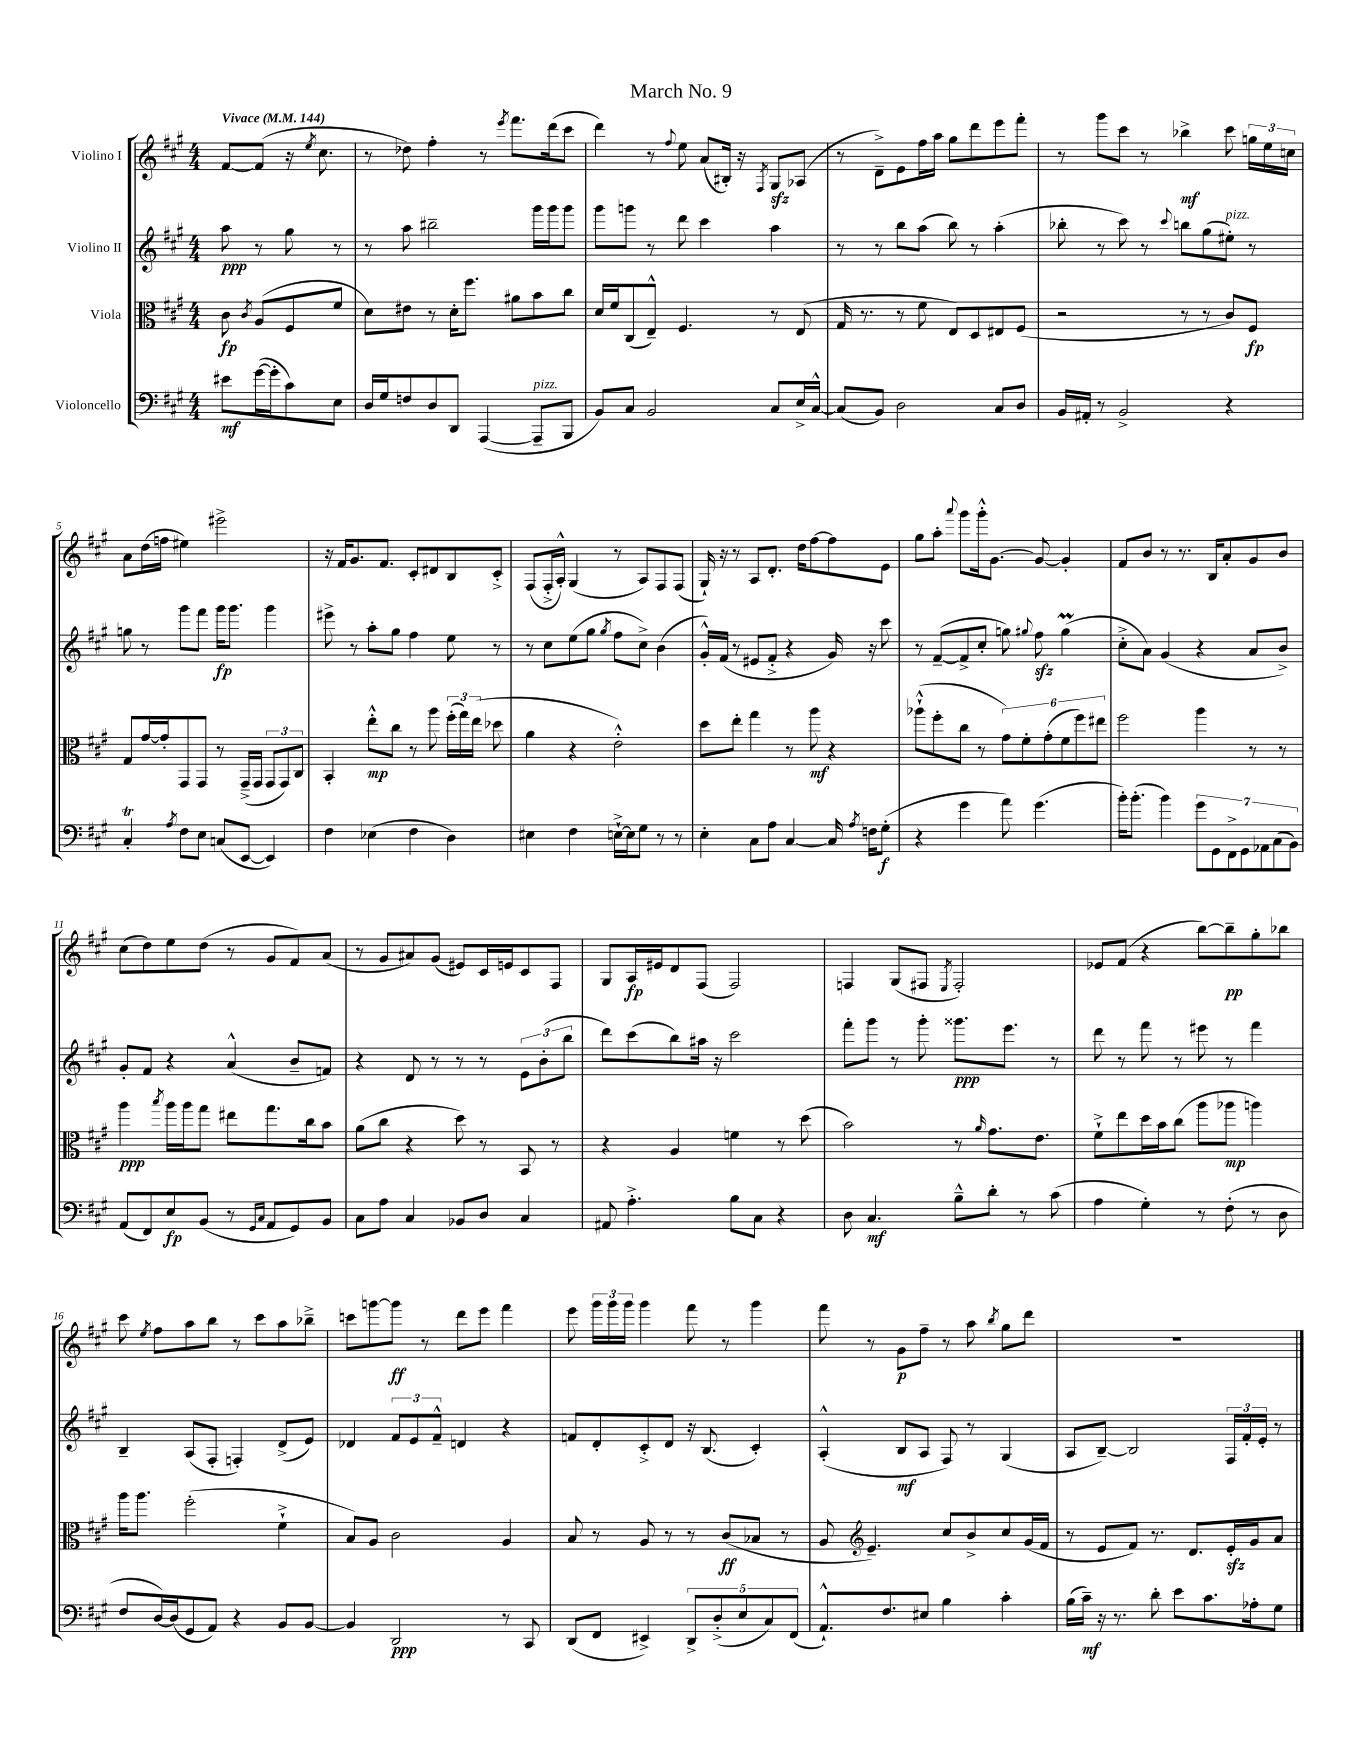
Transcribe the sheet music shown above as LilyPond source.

\header { title = "March No. 9" }
<<
\new StaffGroup <<
\new Staff = "s0" \with { instrumentName = "Violino I" } {
    \clef treble \key a \major \numericTimeSignature \time 4/4 \partial 2 \tempo "Vivace" 4 = 144
    \autoBeamOff fis'8[~ fis'8]( r16 \acciaccatura { e''8 } cis''8. |
    r8 des''8) fis''4-. r8 \acciaccatura { e'''8 } fis'''8.[ d'''16( cis'''8] |
    d'''4) r8 \appoggiatura { fis''8 } e''8 a'8[( bis16]-.) r16 \acciaccatura { fis8 } gis8[\sfz aes8]( |
    r8 d'8[--->) e'8 fis''16 a''16] gis''8[ d'''8 e'''8 fis'''8]-. |
    r8 gis'''8[ cis'''8] r8 bes''4->\mf cis'''8 \tuplet 3/2 { g''16[ e''16 c''16] } |
    a'8[ d''16( f''16] eis''4) eis'''2-> |
    r16 fis'16[ gis'8. fis'8.] cis'8[-. dis'8 b8 cis'8]-.-> |
    fis8[( fis16-.-> a16]-.-^) gis4( r8 a8[) fis8 fis8]( |
    gis16-!) r16 r8 a8[ d'8.]-. d''16[ fis''8~ fis''8 e'8] |
    gis''8[ a''8]-. \appoggiatura { a'''8 } gis'''8[ gis'''16-.-^ gis'8.]~ gis'8~ gis'4-. |
    fis'8[ b'8] r8 r8. b16[ a'8-. gis'8 b'8] |
    cis''8[( d''8) e''8 d''8]( r8 gis'8[ fis'8) a'8]( |
    r8 gis'8[ ais'8) gis'8]( eis'8[) cis'16 e'16 cis'8 fis8] |
    gis8[ a16\fp eis'16 d'8 fis8]( fis2) |
    f4 gis8[( fis8] \acciaccatura { e8 } fis2-.) |
    ees'8[ fis'8]( r4 b''8[~) b''8--\pp gis''8-. bes''8] |
    cis'''8 \acciaccatura { e''8 } fis''8[ a''8 b''8] r8 cis'''8[ a''8 bes''8]---> |
    c'''8[ g'''8~ g'''8]\ff r8 d'''8[ e'''8] fis'''4 |
    e'''8 \tuplet 3/2 { gis'''16[ gis'''16 gis'''16] } gis'''4 fis'''8 r8 gis'''4 |
    fis'''8 r8 gis'8[\p fis''8]-- r8 a''8 \acciaccatura { b''8 } gis''8[ d'''8] |
    R1 \bar "|." |
}
\new Staff = "s1" \with { instrumentName = "Violino II" } {
    \clef treble \key a \major \numericTimeSignature \time 4/4 \partial 2
    \autoBeamOff a''8\ppp r8 gis''8 r8 |
    r8 a''8 bis''2-- gis'''16[ gis'''16 gis'''8] |
    gis'''8[ g'''8] r8 d'''8 cis'''4 a''4 |
    r8 r8 b''8[ a''8]( b''8) r8 a''4-.( |
    bes''8-. r8 cis'''8) r8 \appoggiatura { cis'''8 } b''8[ gis''8( eis''8]-.^\markup { \italic "pizz." }) r8 |
    g''8 r8 gis'''8[ fis'''8] gis'''16[\fp gis'''8.] gis'''4 |
    eis'''8-> r8 a''8[-. gis''8] fis''4 e''8 r8 |
    r8 cis''8[ e''8( gis''8] \acciaccatura { gis''8 } fis''8[ cis''8]->) b'4( |
    gis'16[-.-^) fis'16]( r8 eis'8[ fis'8]-.-> r4 gis'16) r16 cis'''8 |
    r8 fis'8[~--( fis'8-> cis''8]-. g''8) \appoggiatura { gis''8 } fis''8\sfz gis''4\prall( |
    cis''8[-.-> a'8]) gis'4( r4 a'8[ b'8]->) |
    gis'8[-. fis'8] r4 a'4-^( b'8[-- f'8]) |
    r4 d'8 r8 r8 r8 \tuplet 3/2 { e'8[ b'8-.( b''8] } |
    d'''8[) cis'''8( b''8) ais''16] r16 cis'''2 |
    fis'''8[-. gis'''8] r8 gis'''8-. gisis'''8.[\ppp e'''8.] r8 |
    d'''8 r8 fis'''8 r8 eis'''8 r8 fis'''4 |
    b4-- a8[( fis8]-. f4-.) d'8[->( e'8]) |
    des'4 \tuplet 3/2 { fis'8[ e'8 fis'8]---^ } d'4 r4 |
    f'8[ d'8-. cis'8-.-> d'8] r16 b8.( cis'4-.) |
    a4-.-^( b8[\mf a8] fis8) r8 gis4( |
    a8[ b8]~--) b2 \tuplet 3/2 { fis16[ fis'16-. e'16]-. } r8 \bar "|." |
}
\new Staff = "s2" \with { instrumentName = "Viola" } {
    \clef alto \key a \major \numericTimeSignature \time 4/4 \partial 2
    \autoBeamOff cis'8\fp \acciaccatura { cis'8 } a8[( fis8 fis'8] |
    d'8[) eis'8] r8 d'16[-. fis''8.] ais'8[ b'8 cis''8] |
    d'16[ fis'16 cis8( e8]---^) fis4. r8 e8( |
    gis16 r8. r8 fis'8 e8[) d8 eis8 fis8]( |
    r2 r8 r8 cis'8[) fis8]\fp |
    gis8[ gis'16~ gis'16-. gis,8 gis,8] r8 gis,16[--->( gis,16] \tuplet 3/2 { gis,8[ gis,8) cis8] } |
    b,4-. e''8[-.-^\mp cis''8] r8 a''8 \tuplet 3/2 { fis''16[-.( gis''16) e''16]( } des''8 |
    a'4 r4 e'2-.-^) |
    d''8[ e''8]-. gis''4 r8 a''8\mf r4 |
    aes''8[-!-^( fis''8-. cis''8] r8 \tuplet 6/4 { gis'8[) fis'8-. gis'8-.( fis'8 fis''8) eis''8] } |
    fis''2 a''4 r8 r8 |
    a''4\ppp \acciaccatura { b''8 } a''16[ a''16 gis''8] eis''8[ gis''8. cis''16 b'8] |
    a'8[( cis''8] r4 d''8) r8 b,8 r8 |
    r4 a4 f'4 r8 d''8( |
    b'2) r8 \grace { a'16 } gis'8.[ e'8.] |
    fis'8[-!-> e''8 d''16 b'16 cis''8]( a''8[ aes''8]\mp a''4) |
    a''16[ a''8.] fis''2-.( fis'4-!-> |
    b8[) a8] cis'2 a4 |
    b8 r8 a8 r8 r8 cis'8[\ff( bes8] r8 |
    a8 \clef treble e'4.--) cis''8[ b'8-> cis''8 gis'16( fis'16] |
    r8 e'8[ fis'8]) r8. d'8.[ e'16-.\sfz gis'16 a'8] \bar "|." |
}
\new Staff = "s3" \with { instrumentName = "Violoncello" } {
    \clef bass \key a \major \numericTimeSignature \time 4/4 \partial 2
    \autoBeamOff eis'8[\mf gis'16~( gis'16-. cis'8) e8] |
    d16[ gis16 f8 d8 d,8] a,,4~( a,,8[--^\markup { \italic "pizz." } b,,8] |
    b,8[) cis8] b,2 cis8[ e16-> cis16]~-^ |
    cis8[( b,8]) d2 cis8[ d8] |
    b,16[ ais,16]-. r8 b,2-> r4 |
    cis4-.\trill \acciaccatura { a8 } fis8[ e8] c8[( e,8]~ e,4) |
    fis4 ees4( fis4 d4) |
    eis4 fis4 e16[~-!-> e16 gis8] r8 r8 |
    e4-. cis8[ a8] cis4~ cis16 \acciaccatura { a8 } f16[ gis8]-.\f( |
    r4 gis'4 a'8) gis'4.( |
    b'16[-.) b'8.]-.( b'4) \tuplet 7/4 { gis'8[ gis,8 fis,8-> gis,8 aes,8 cis8( b,8]) } |
    a,8[( fis,8) e8\fp b,8]( r8 \grace { gis,16[ cis16] } a,8[ gis,8) b,8] |
    cis8[ a8] cis4 bes,8[ d8] cis4 |
    ais,8 a4.-.-> b8[ cis8] r4 |
    d8 cis4.\mf b8[---^ d'8]-. r8 cis'8( |
    a4 gis4-.) r8 fis8-.( r8 d8 |
    fis8[ d16~) d16( gis,8 a,8]) r4 b,8[ b,8]~ |
    b,4 d,2\ppp r8 cis,8 |
    d,8[( fis,8] eis,4->) \tuplet 5/4 { d,8[-> d8-.->( e8 cis8) fis,8]( } |
    a,8.[-!-^) fis8. eis8] b4 cis'4-. |
    b16[( cis'16]--\mf) r16 r8. d'8-. e'8[ cis'8. aes16-. gis8] \bar "|." |
}
>>
>>
